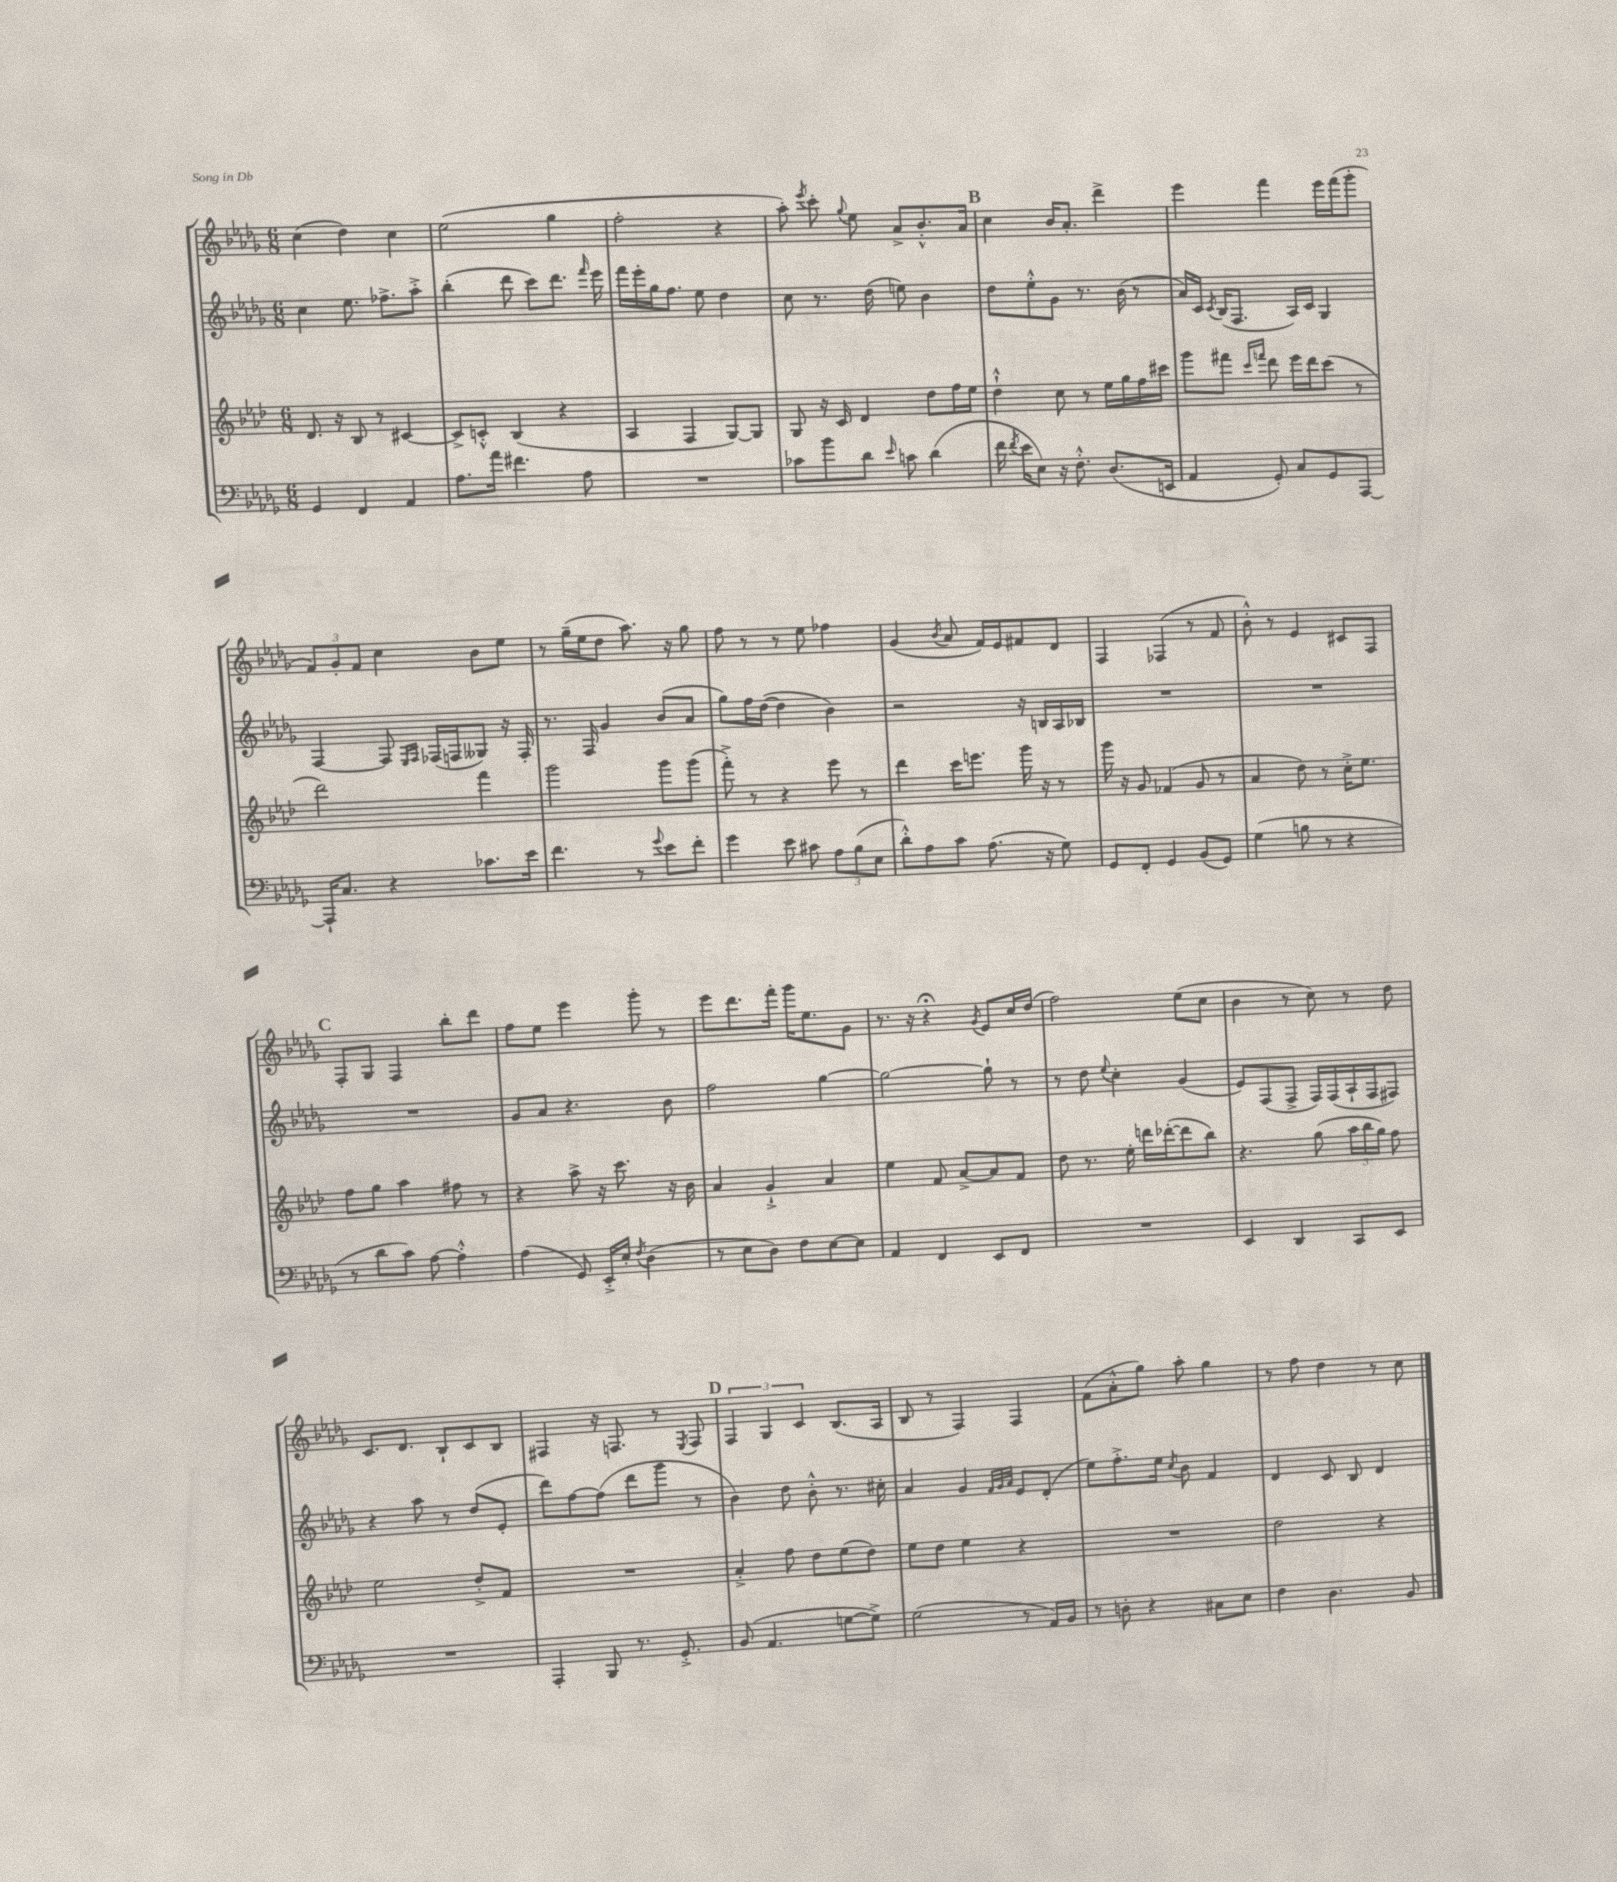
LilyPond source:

<<
\new StaffGroup <<
\new Staff = "s0" {
    \clef treble \key des \major \numericTimeSignature \time 6/8
    \autoBeamOff c''4( des''4) c''4 |
    ees''2( ges''4 |
    f''2-. r4 |
    aes''8-.) \acciaccatura { ees'''8 } c'''8-. \appoggiatura { ges''8 } ees''8 aes'8[-> bes'8.-.-^ aes'16] |
    \mark \markup { \bold "B" } c''4 bes'16[ aes'8.]-. des'''4-> |
    ees'''4 f'''4 ees'''16[ f'''16( ges'''8]-. |
    \tuplet 3/2 { f'8[) ges'8-. f'8] } c''4 bes'8[ ees''8] |
    r8 ges''16[--( ees''16 des''8] aes''8.) r16 ges''8 |
    f''8 r8 r8 ees''8 fes''4 |
    ges'4( \acciaccatura { bes'8 } aes'8 f'16[) ees'16 fis'8 des'8] |
    f4 fes4( r8 f'8 |
    bes'8-.-^) r8 ees'4 cis'8[ f8] |
    \mark \markup { \bold "C" } f8[-. ges8] f4 bes''8[-. des'''8] |
    f''8[ ees''8] ees'''4 ges'''8-. r8 |
    ees'''8[ des'''8. f'''16]-. ges'''16[ ees''8. ges'8] |
    r8. r16 r4\fermata \acciaccatura { ges'8 } ees'8[ c''16 des''16]( |
    f''2) ees''8[( c''8] |
    bes'4 r8 c''8) r8 des''8 |
    c'8.[ des'8.] bes8[-! c'8 bes8] |
    fis4 r16 f8. r8 \acciaccatura { ees8 } f8 |
    \mark \markup { \bold "D" } \tuplet 3/2 { f4 ges4 c'4 } bes8.[( aes16] |
    bes8 r8 f4) f4 |
    f'8[( aes'8-.-^ ges''8]) aes''8-. ges''4 |
    r8 f''8 des''4 r8 c''8 \bar "|." |
}
\new Staff = "s1" {
    \clef treble \key des \major \numericTimeSignature \time 6/8
    \autoBeamOff c''4 ees''8. fes''8.[-> aes''8]-.-> |
    bes''4-.( des'''8 c'''8[) des'''8.] \grace { f'''16 } ees'''16 |
    f'''16[ ees'''16-. ges''16 f''8.] ees''8 des''4 |
    c''8 r8. des''16( e''8) bes'4 |
    \mark \markup { \bold "B" } des''8[ ees''8-.-^ ges'8] r8. bes'16( r8 |
    aes'16[) c'16] \acciaccatura { c'8 } bes16[( f8.] aes16[) c'16] ges4 |
    f4~ f8 \grace { ees16[ f16] } fes16[( f16 geses8]) r16 f16-. |
    r8. f16 ges'4 bes'8[( aes'8] |
    ges''8[) f''16 des''16]~( des''4 bes'4) |
    r2 r16 b16[ aes16 bes16] |
    R2. |
    R2. |
    \mark \markup { \bold "C" } R2. |
    ges'8[ aes'8] r4. bes'8 |
    f''2 ges''4~ |
    ges''2~ ges''8-! r8 |
    r8 des''8 \appoggiatura { ees''8 } c''4-. ges'4( |
    ees'8[) f8( f8]-> f16[) f16( aes16-! f16 fis8]) |
    r4 aes''8 r8 des''8[( ees'8]-. |
    des'''8[) f''8~ f''8]( des'''8[ ges'''8] r8 |
    \mark \markup { \bold "D" } bes'4) des''8 bes'8-.-^ r8. cis''16-. |
    aes'4 ges'4 \grace { f'32[ ges'32 aes'32] } ees'8[ des'8]-.( |
    ees''8[) f''8.-.-> ees''16] \acciaccatura { c''8 } bes'8 f'4 |
    des'4 c'8 bes8 des'4 \bar "|." |
}
\new Staff = "s2" {
    \clef treble \key aes \major \numericTimeSignature \time 6/8
    \autoBeamOff des'8. r16 bes8 r8 cis'4~ |
    cis'8[-> c'8]-.-^ bes4( r4 |
    aes4 f4 g8[~) g8] |
    g8 r16 c'16 des'4 des''8[ f''16 ees''16] |
    \mark \markup { \bold "B" } des''4-!-^ c''8 r8 ees''16[ g''16 f''16 cis'''16] |
    g'''8[ fis'''8] \grace { c'''16[ f'''16] } des'''8 ees'''16[ des'''16 c'''8]( r8 |
    des'''2) f'''4 |
    g'''2 g'''8[ g'''8]( |
    f'''8-.->) r8 r4 ees'''8 r8 |
    des'''4 c'''16[ e'''8.] g'''16 r16 r8 |
    g'''16 r16 g'8 fes'4( g'8 r8 |
    aes'4 des''8) r8 c''16[-.-> ees''8.] |
    \mark \markup { \bold "C" } f''8[ g''8] aes''4 fis''8 r8 |
    r4 aes''8-> r16 c'''8. r16 bes'16 |
    aes'4 g'4-!-> aes'4 |
    ees''4 f'8 aes'8[~-> aes'8 f'8] |
    des''8 r8. ees''16-. d'''16[ des'''16~-.( des'''8 bes''8]) |
    r4. g''8( \tuplet 3/2 { aes''16[ bes''16 g''16]) } f''8 |
    ees''2 des''8[-.-> f'8] |
    R2. |
    \mark \markup { \bold "D" } aes'4-.-> f''8 des''8[ ees''8( des''8]) |
    ees''8[ des''8] ees''4 r4 |
    R2. |
    des''2 r4 \bar "|." |
}
\new Staff = "s3" {
    \clef bass \key des \major \numericTimeSignature \time 6/8
    \autoBeamOff ges,4 f,4 aes,4 |
    aes8.[ aes'16] fis'4. aes8 |
    R2. |
    ces'8[ bes'8 des'8] \grace { ees'16 } c'8 des'4( |
    \mark \markup { \bold "B" } f'16 \acciaccatura { f'8 } ees'16[ ees8]) r16 f8.-.-^ des8.[( e,16] |
    aes,4 ges,8-.) c8[ ges,8 aes,,8]~ |
    aes,,16[-! c8.] r4 ces'8.[ ees'16] |
    f'4. r8 \appoggiatura { ges'8 } ees'8[ f'8]-. |
    ges'4 ees'8 cis'8 \tuplet 3/2 { aes8[ bes8( ees8] } |
    des'8[-.-^) aes8 c'8] aes8.( r16 ges8) |
    ges,8[ f,8]-. ges,4 bes,8[( ges,8]) |
    ges4( b8 r8 r4 |
    \mark \markup { \bold "C" } r8 des'8[ c'8]) aes8~ aes4-.-^ |
    aes4( ges,8) ees,16[-.-> ees16]-. \acciaccatura { f8 } des4( |
    r8 ees8[ des8]) f8[ ees8~ ees8] |
    aes,4 f,4 ees,8[ f,8] |
    R2. |
    ees,4 des,4 c,8[ ees,8] |
    R2. |
    aes,,4-. bes,,8 r8. ges,8.-.-> |
    \mark \markup { \bold "D" } bes,8( aes,4. g8[~ g8]->) |
    ges2( r8 aes,16[) bes,16] |
    r8 d8-. r4 cis8[ ees8] |
    f4 des4. bes,8 \bar "|." |
}
>>
>>
\layout { \context { \Score \remove "Bar_number_engraver" } }
